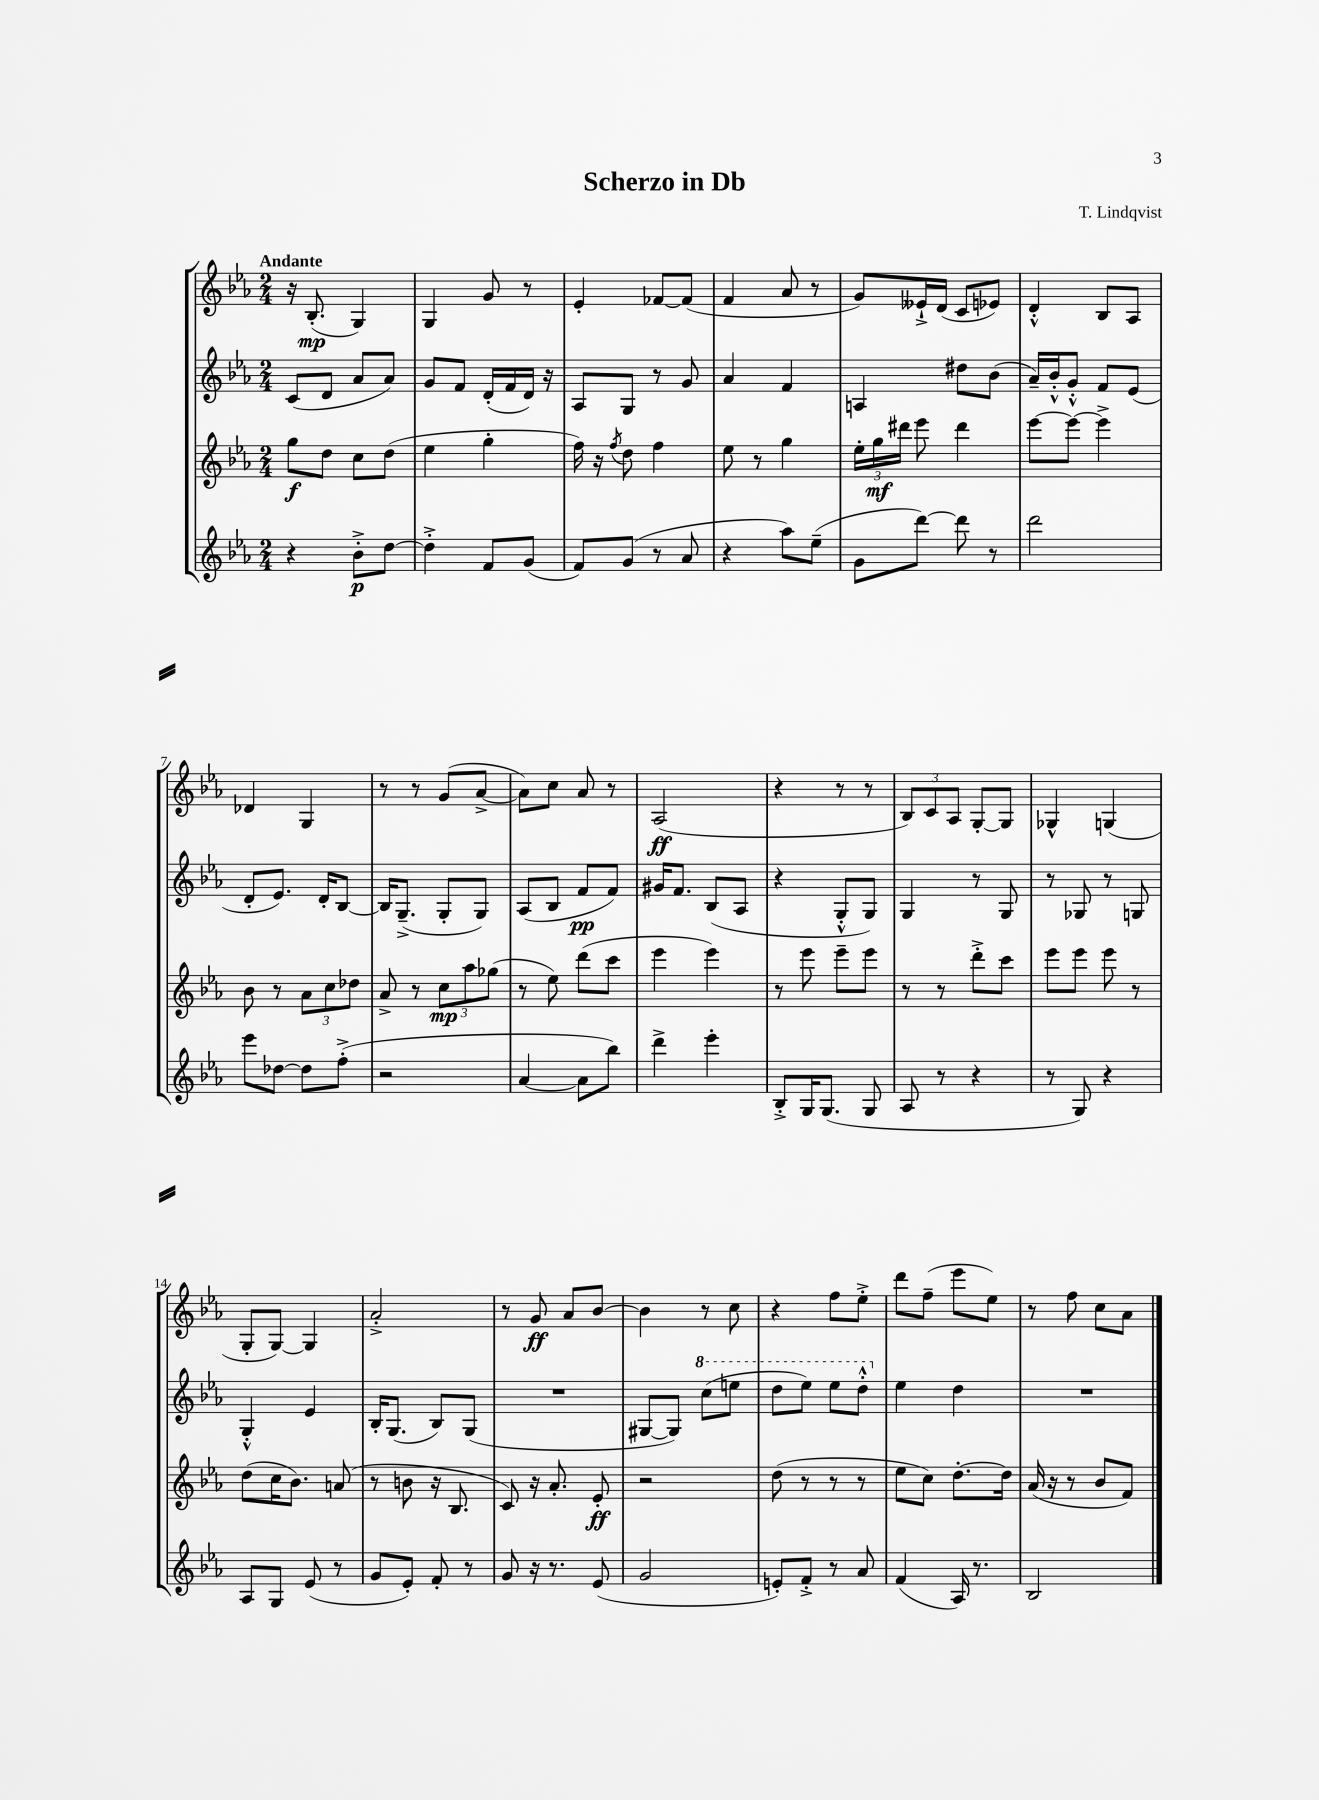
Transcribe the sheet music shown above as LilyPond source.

\header { title = "Scherzo in Db" composer = "T. Lindqvist" }
<<
\new StaffGroup <<
\new Staff = "s0" {
    \clef treble \key ees \major \numericTimeSignature \time 2/4 \tempo "Andante"
    \autoBeamOff r16 bes8.-.\mp( g4) |
    g4 g'8 r8 |
    ees'4-. fes'8[~ fes'8]( |
    f'4 aes'8 r8 |
    g'8[) eeses'16-!-> d'16]( c'8[ ees'8]) |
    d'4-.-^ bes8[ aes8] |
    des'4 g4 |
    r8 r8 g'8[( aes'8]~-> |
    aes'8[) c''8] aes'8 r8 |
    aes2\ff( |
    r4 r8 r8 |
    \tuplet 3/2 { bes8[) c'8 aes8] } g8[~-. g8] |
    ges4-^ g4( |
    g8[-. g8]~) g4 |
    aes'2-.-> |
    r8 g'8\ff aes'8[ bes'8]~ |
    bes'4 r8 c''8 |
    r4 f''8[ ees''8]-.-> |
    d'''8[ f''8]--( ees'''8[ ees''8]) |
    r8 f''8 c''8[ aes'8] \bar "|." |
}
\new Staff = "s1" {
    \clef treble \key ees \major \numericTimeSignature \time 2/4
    \autoBeamOff c'8[( d'8] aes'8[ aes'8]) |
    g'8[ f'8] d'16[-.( f'16 d'16]) r16 |
    aes8[ g8] r8 g'8 |
    aes'4 f'4 |
    a4 dis''8[ bes'8]( |
    aes'16[--) bes'16-.-^ g'8]-.-^ f'8[ ees'8]( |
    d'8[-. ees'8.]) d'16[-. bes8]~ |
    bes16[ g8.]--->( g8[-. g8]) |
    aes8[( bes8] f'8[\pp f'8]) |
    gis'16[ f'8.] bes8[( aes8] |
    r4 g8[-.-^ g8]) |
    g4 r8 g8 |
    r8 ges8 r8 g8 |
    g4-.-^ ees'4 |
    bes16[-. g8.]( bes8[) g8]( |
    R2 |
    gis8[~ gis8]) \ottava #1 c'''8[( e'''8] |
    d'''8[ ees'''8]) ees'''8[ d'''8]-.-^ \ottava #0 |
    ees''4 d''4 |
    R2 \bar "|." |
}
\new Staff = "s2" {
    \clef treble \key ees \major \numericTimeSignature \time 2/4
    \autoBeamOff g''8[\f d''8] c''8[ d''8]( |
    ees''4 g''4-. |
    f''16) r16 \acciaccatura { f''8 } d''8 f''4 |
    ees''8 r8 g''4 |
    \tuplet 3/2 { ees''16[-. g''16\mf dis'''16] } ees'''8 dis'''4 |
    ees'''8[~ ees'''8]~ ees'''4-> |
    bes'8 r8 \tuplet 3/2 { aes'8[ c''8 des''8] } |
    aes'8-> r8 \tuplet 3/2 { c''8[\mp aes''8 ges''8]( } |
    r8 ees''8) d'''8[( c'''8] |
    ees'''4 ees'''4) |
    r8 ees'''8 ees'''8[-- ees'''8] |
    r8 r8 d'''8[-.-> c'''8] |
    ees'''8[ ees'''8] ees'''8 r8 |
    d''8[( c''16 bes'8.]) a'8( |
    r8 b'8 r16 bes8. |
    c'8) r16 aes'8.-. ees'8-.\ff |
    r2 |
    d''8( r8 r8 r8 |
    ees''8[ c''8]) d''8.[~-. d''16] |
    aes'16( r16 r8 bes'8[ f'8]) \bar "|." |
}
\new Staff = "s3" {
    \clef treble \key ees \major \numericTimeSignature \time 2/4
    \autoBeamOff r4 bes'8[-.->\p d''8]~ |
    d''4-.-> f'8[ g'8]( |
    f'8[) g'8]( r8 aes'8 |
    r4 aes''8[) ees''8]--( |
    g'8[ d'''8]~) d'''8 r8 |
    d'''2 |
    ees'''8[ des''8]~ des''8[ f''8]-.->( |
    r2 |
    aes'4~ aes'8[ bes''8]) |
    d'''4-> ees'''4-. |
    bes8[-.-> g16 g8.]( g8 |
    aes8 r8 r4 |
    r8 g8) r4 |
    aes8[ g8] ees'8( r8 |
    g'8[ ees'8]-.) f'8-. r8 |
    g'8 r16 r8. ees'8( |
    g'2 |
    e'8[-.) f'8]-.-> r8 aes'8 |
    f'4( aes16) r8. |
    bes2 \bar "|." |
}
>>
>>
